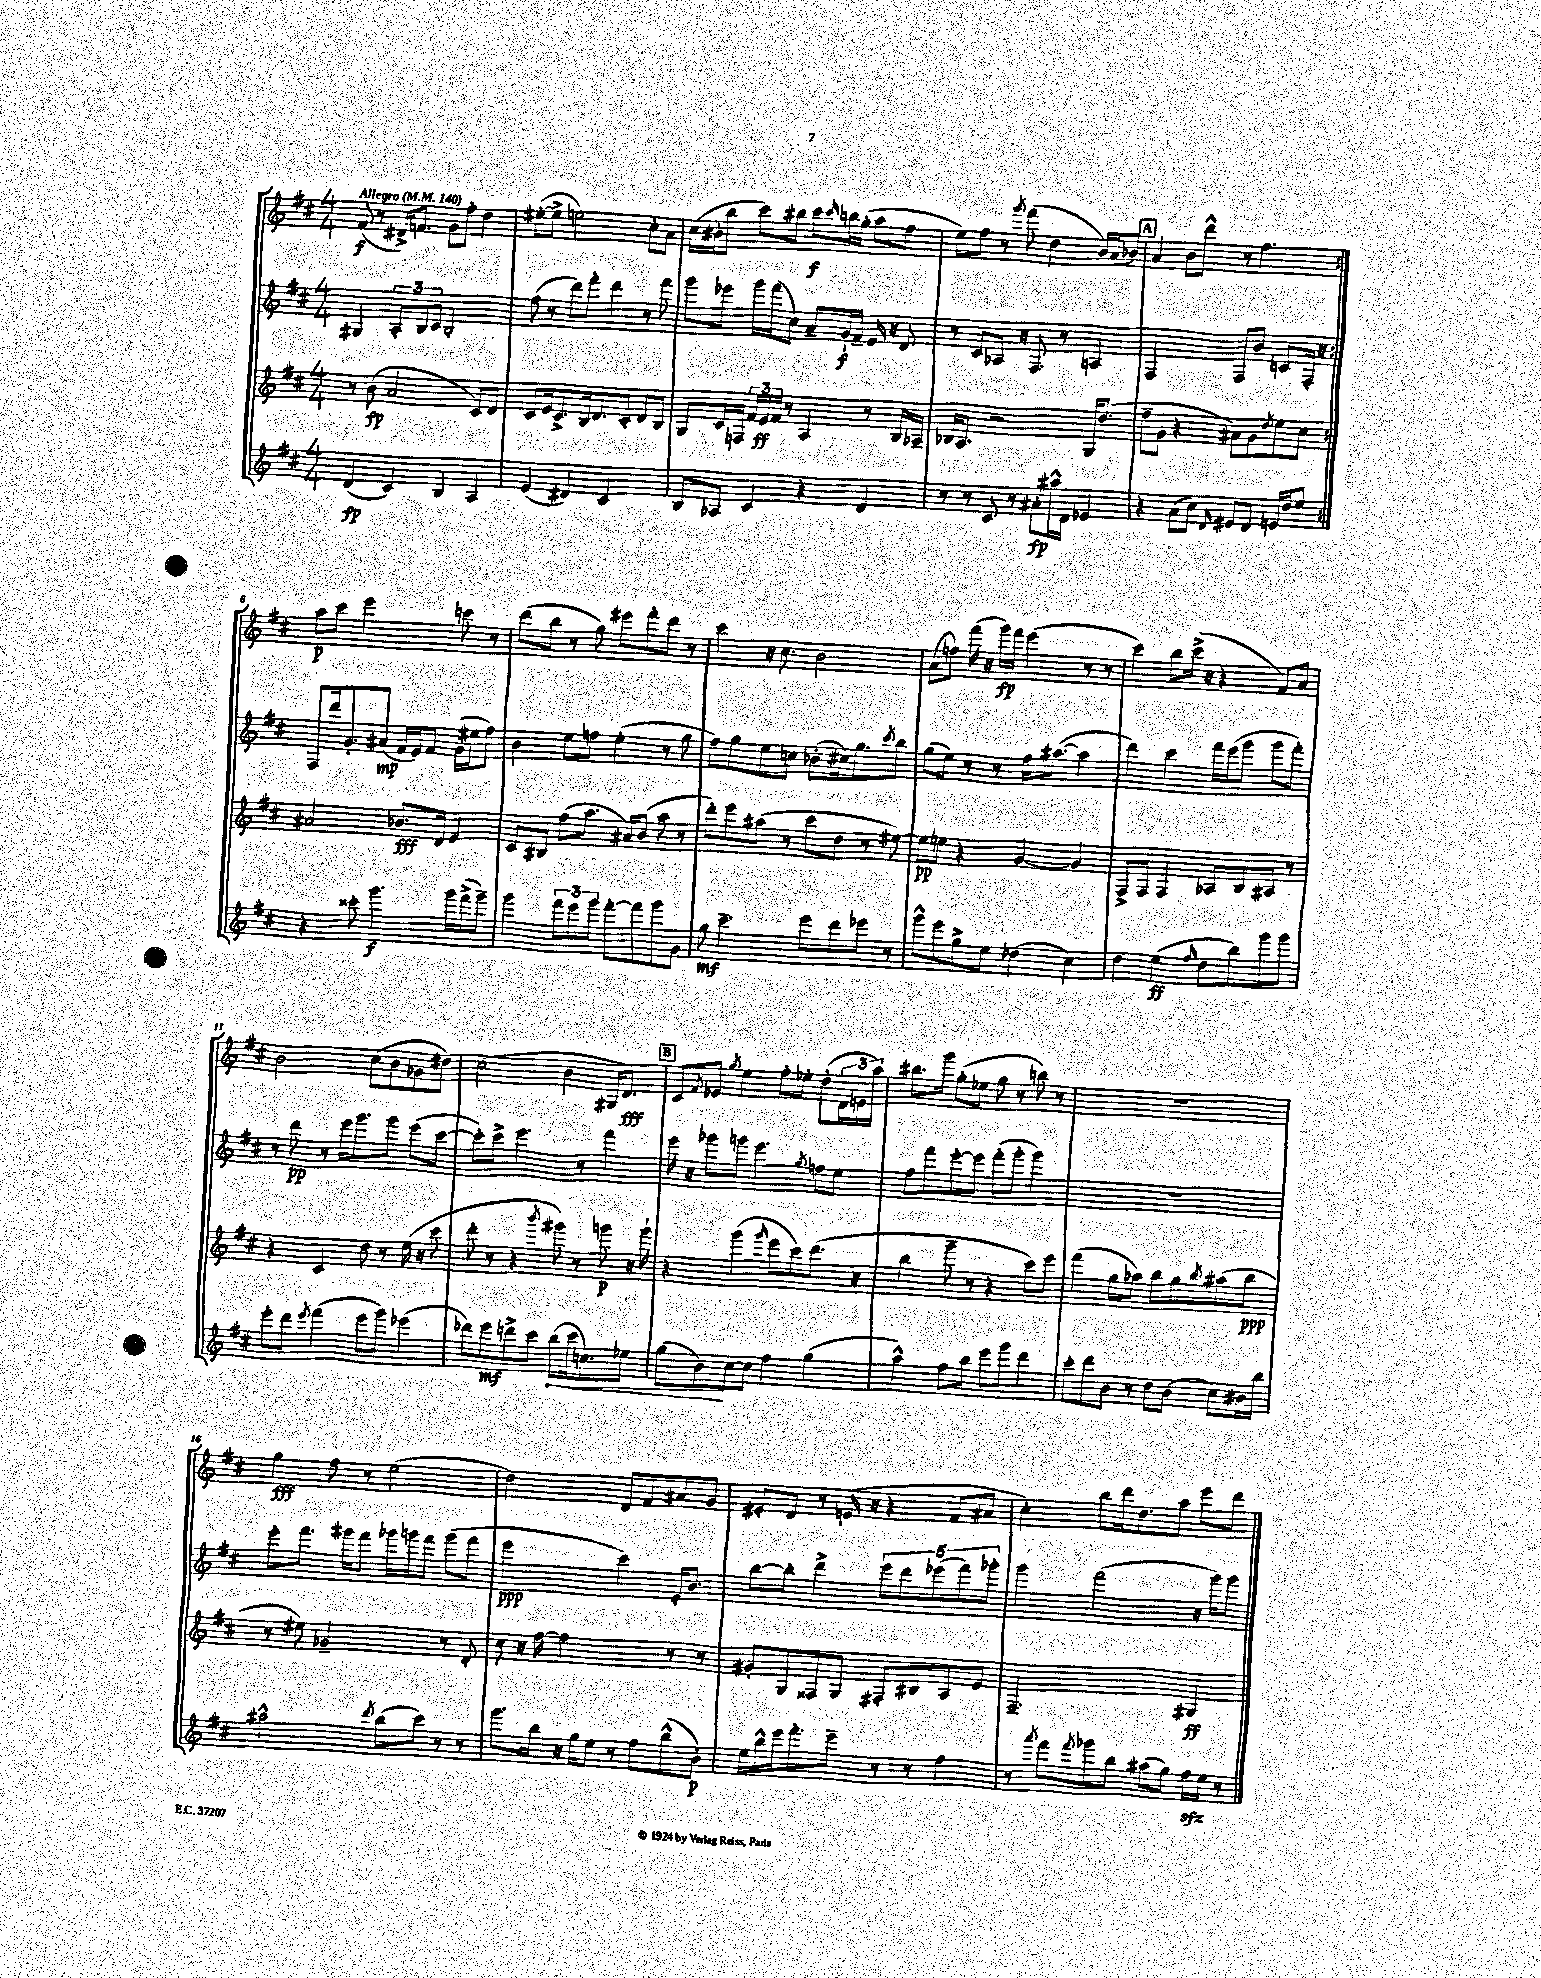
<<
\new StaffGroup <<
\new Staff = "s0" {
    \clef treble \key d \major \numericTimeSignature \time 4/4 \tempo "Allegro" 4 = 140
    \repeat volta 2 { fis'8\f( r8 dis'16->) f'8. g'8 fis''8-. d''4 |
    eis''8~-.( eis''8-> e''2) cis''8-. a'8 |
    cis''16( bis'16-. b''8 cis'''8) bis''8 cis'''8\f \grace { cis'''16 } b''16 g''16-.( a''8 fis''8 |
    e''8) fis''8 r8 \acciaccatura { g'''8 } fis'''8( d''4 b'16) a'16( bes'8) |
    \mark \markup { \box "A" } a'4 b'8 d'''8-^ r8 fis''4. | }
    a''8\p cis'''8 e'''2 c'''8 r8 |
    d'''8( b''8 r8 g''8) eis'''8 fis'''8-. d'''8 r8 |
    cis'''4 r16 cis''8. b'2 |
    a'8( f''8) fis'''16( r16 g'''16\fp) fis'''16 e'''4( r8 r8 |
    cis'''4) b''8 cis'''16->( r16 r4 fis'8) a'8 |
    b'2 cis''8( b'8 ges'8 dis''8) |
    cis''2( b'4 gis16 d'8.\fff) |
    \mark \markup { \box "B" } cis'8 \acciaccatura { fis'8 } ees'8 \acciaccatura { g''8 } e''4 fis''8-. ees''8-. d''8-.( \tuplet 3/2 { d'16 e'16 a''16) } |
    bis''8. g'''16 g''8-.( ees''8 g''8 r8 b''8) r8 |
    R1 |
    g''4\fff fis''8 r8 e''2( |
    d''2) d'8 fis'8 ais'8 g'8 |
    eis'8-. d'8 r8 e'16( r16 r4 fis'8 ais'8 |
    cis''4-.) b''8 d'''16 d''8. a''8 e'''8 d'''8 \bar "|." |
}
\new Staff = "s1" {
    \clef treble \key d \major \numericTimeSignature \time 4/4
    \repeat volta 2 { gis4 \tuplet 3/2 { a8-. b8 cis'8 } b2-. |
    fis''8( r8 d'''8) fis'''8-. d'''4 r8 fis'''8 |
    g'''8 ees'''8 g'''16 fis'''16( cis''8) a'8-- g'16-!\f fis'16-- e'16 r16 d'8 |
    r8 cis'8 aes8 r16 fis8. r8 a4 |
    \mark \markup { \box "A" } fis2 fis8 b'8 c'8 fis16-. r16 | }
    fis8 d'''16 g'8.-. ais'8\mp( fis'16 e'16) fis'8 g'16( eis''16 fis''8) |
    b'4 e''8 f''8 e''4-.( r8 g''8 |
    fis''8) g''8 e''8 c''8 bes'8-.( cis''16) g''8. \acciaccatura { cis'''8 } b''8 |
    g''8( e''8) r8 r8 fis''16 ais''8.~( ais''4 |
    d'''4) cis'''4 fis'''16 e'''16( g'''8 g'''8 fis'''8-.) |
    r8 d'''8\pp r8 e'''16 g'''8. g'''8 e'''8( cis'''8~ |
    cis'''8-.) cis'''8-> e'''4. r8 fis'''4 |
    \mark \markup { \box "B" } e'''16 r16 ges'''8 g'''8 e'''4. \acciaccatura { g''8 } f''8 e''8 |
    fis''8 fis'''8 e'''8~-. e'''8 fis'''8-.( g'''8-. g'''4) |
    R1 |
    e'''8-. fis'''8. gis'''16 fis'''8 ges'''16 g'''16 fis'''8 g'''8( fis'''8 |
    e'''2\ppp cis'''4) e'16-. b'8. |
    b''8~ b''8-. d'''4-> \tuplet 5/4 { e'''8 d'''8 ees'''8( fis'''8) ges'''8-. } |
    g'''4 fis'''2( r16 g'''16) g'''8 \bar "|." |
}
\new Staff = "s2" {
    \clef treble \key d \major \numericTimeSignature \time 4/4
    \repeat volta 2 { r8 b'8\fp( a'2 cis'8) d'8 |
    cis'8 e'16 cis'8.-> b16 d'8. cis'8-. d'8 b8 |
    g8 cis'16 f16 \tuplet 3/2 { fis'16 e'16\ff fis'16 } r8 a4 r8 b16 aes16-- |
    bes16 a8. r2 g16 d''8.( |
    \mark \markup { \box "A" } fis''8-- g'8 r4 ais'8) g'8 \acciaccatura { d''8 } e''8 cis''8 | }
    ais'2 bes'8.\fff d'16 e'4 |
    cis'8 bis8 fis''8( a''8. ais'16) b'8( a''8 r8 |
    d'''8-.) e'''8 ais''8( r8 cis'''8 d''8 r8 eis''8~) |
    eis''8\pp e''8 r4 g'4~ g'4 |
    fis8-> fis8 fis4 aes8 b8 ais8 r8 |
    r4 cis'4 d''8 r8 e''16( r16 cis'''8 |
    d'''8-. r8 r4 \acciaccatura { b'''8 } gis'''8) r8 g'''8\p r16 g'''16-! |
    \mark \markup { \box "B" } r4 g'''4( \grace { g'''16 } e'''8 cis'''8) d'''8.( r16 |
    b''4 g'''8-- r8 r4 cis'''8) e'''8 |
    fis'''4( g''8 aes''8) b''8 g''8 \acciaccatura { b''8 } ais''8( b''8\ppp |
    r8 eis''8) ges'2-- r8 d'8-. |
    cis''8 r16 fis''16~ fis''2 r8 r8 |
    gis'8-. g8 fisis8 g8 fis8-. bis8 a8 e'8 |
    fis2.-- gis4\ff \bar "|." |
}
\new Staff = "s3" {
    \clef treble \key d \major \numericTimeSignature \time 4/4
    \repeat volta 2 { d'4\fp( cis'4) b4 a4 |
    e'4( dis'4) cis'2 |
    b8 aes8 cis'4 r4 d'4 |
    r8 r8 cis'8 r8 ais'8-.\fp ais''16-^ d'16 ees'4 |
    \mark \markup { \box "A" } r4 a'8( cis''8) \grace { d'16 } eis'8 d'8 e'16 d''16 e''8 | }
    r4 cisis'''8-. g'''4.\f g'''16 fis'''16->( g'''8--) |
    g'''4 \tuplet 3/2 { fis'''8 e'''8 g'''8 } fis'''8~-. fis'''8 g'''8 g'8 |
    g''8\mf cis'''4.-- e'''8 d'''8 ees'''8 r8 |
    g'''8-^ e'''8 g''8-> e''8 des''4( cis''4) |
    d''4 e''4\ff( \grace { fis''16 } d''8 b''8) g'''8 g'''8 |
    e'''8-. d'''8 \acciaccatura { e'''8 } fis'''4( e'''8 g'''8) ees'''4( |
    des'''8) e'''8\mf d'''8-> cis'''8 \once \override Hairpin.circled-tip = ##t b''8\<( cis'''16 c''8.) ees''8 |
    \mark \markup { \box "B" } g''8( b'8\!) cis''8~ cis''8 fis''4 g''4( |
    a''4-^) fis''8 b''8 e'''8 g'''8 d'''4 |
    cis'''8-. d'''8 b'8 r8 d''8 b'8( cis''8) bis'16 b''16 |
    ais''2-^ \acciaccatura { d'''8 } b''8( cis'''8) r8 r8 |
    g'''8. b''16 r16 g''16 e''8 r8 fis''8 b''8-^( b'8-.\p) |
    e''16 b''16-^ e'''16 fis'''8.-. e'''8-- r8 r8 fis''4 |
    r8 \acciaccatura { a'''8 } fis'''8 \acciaccatura { fis'''8 } ges'''8 b''8 ais''8( g''8) fis''16\sfz e''16 r8 \bar "|." |
}
>>
>>
